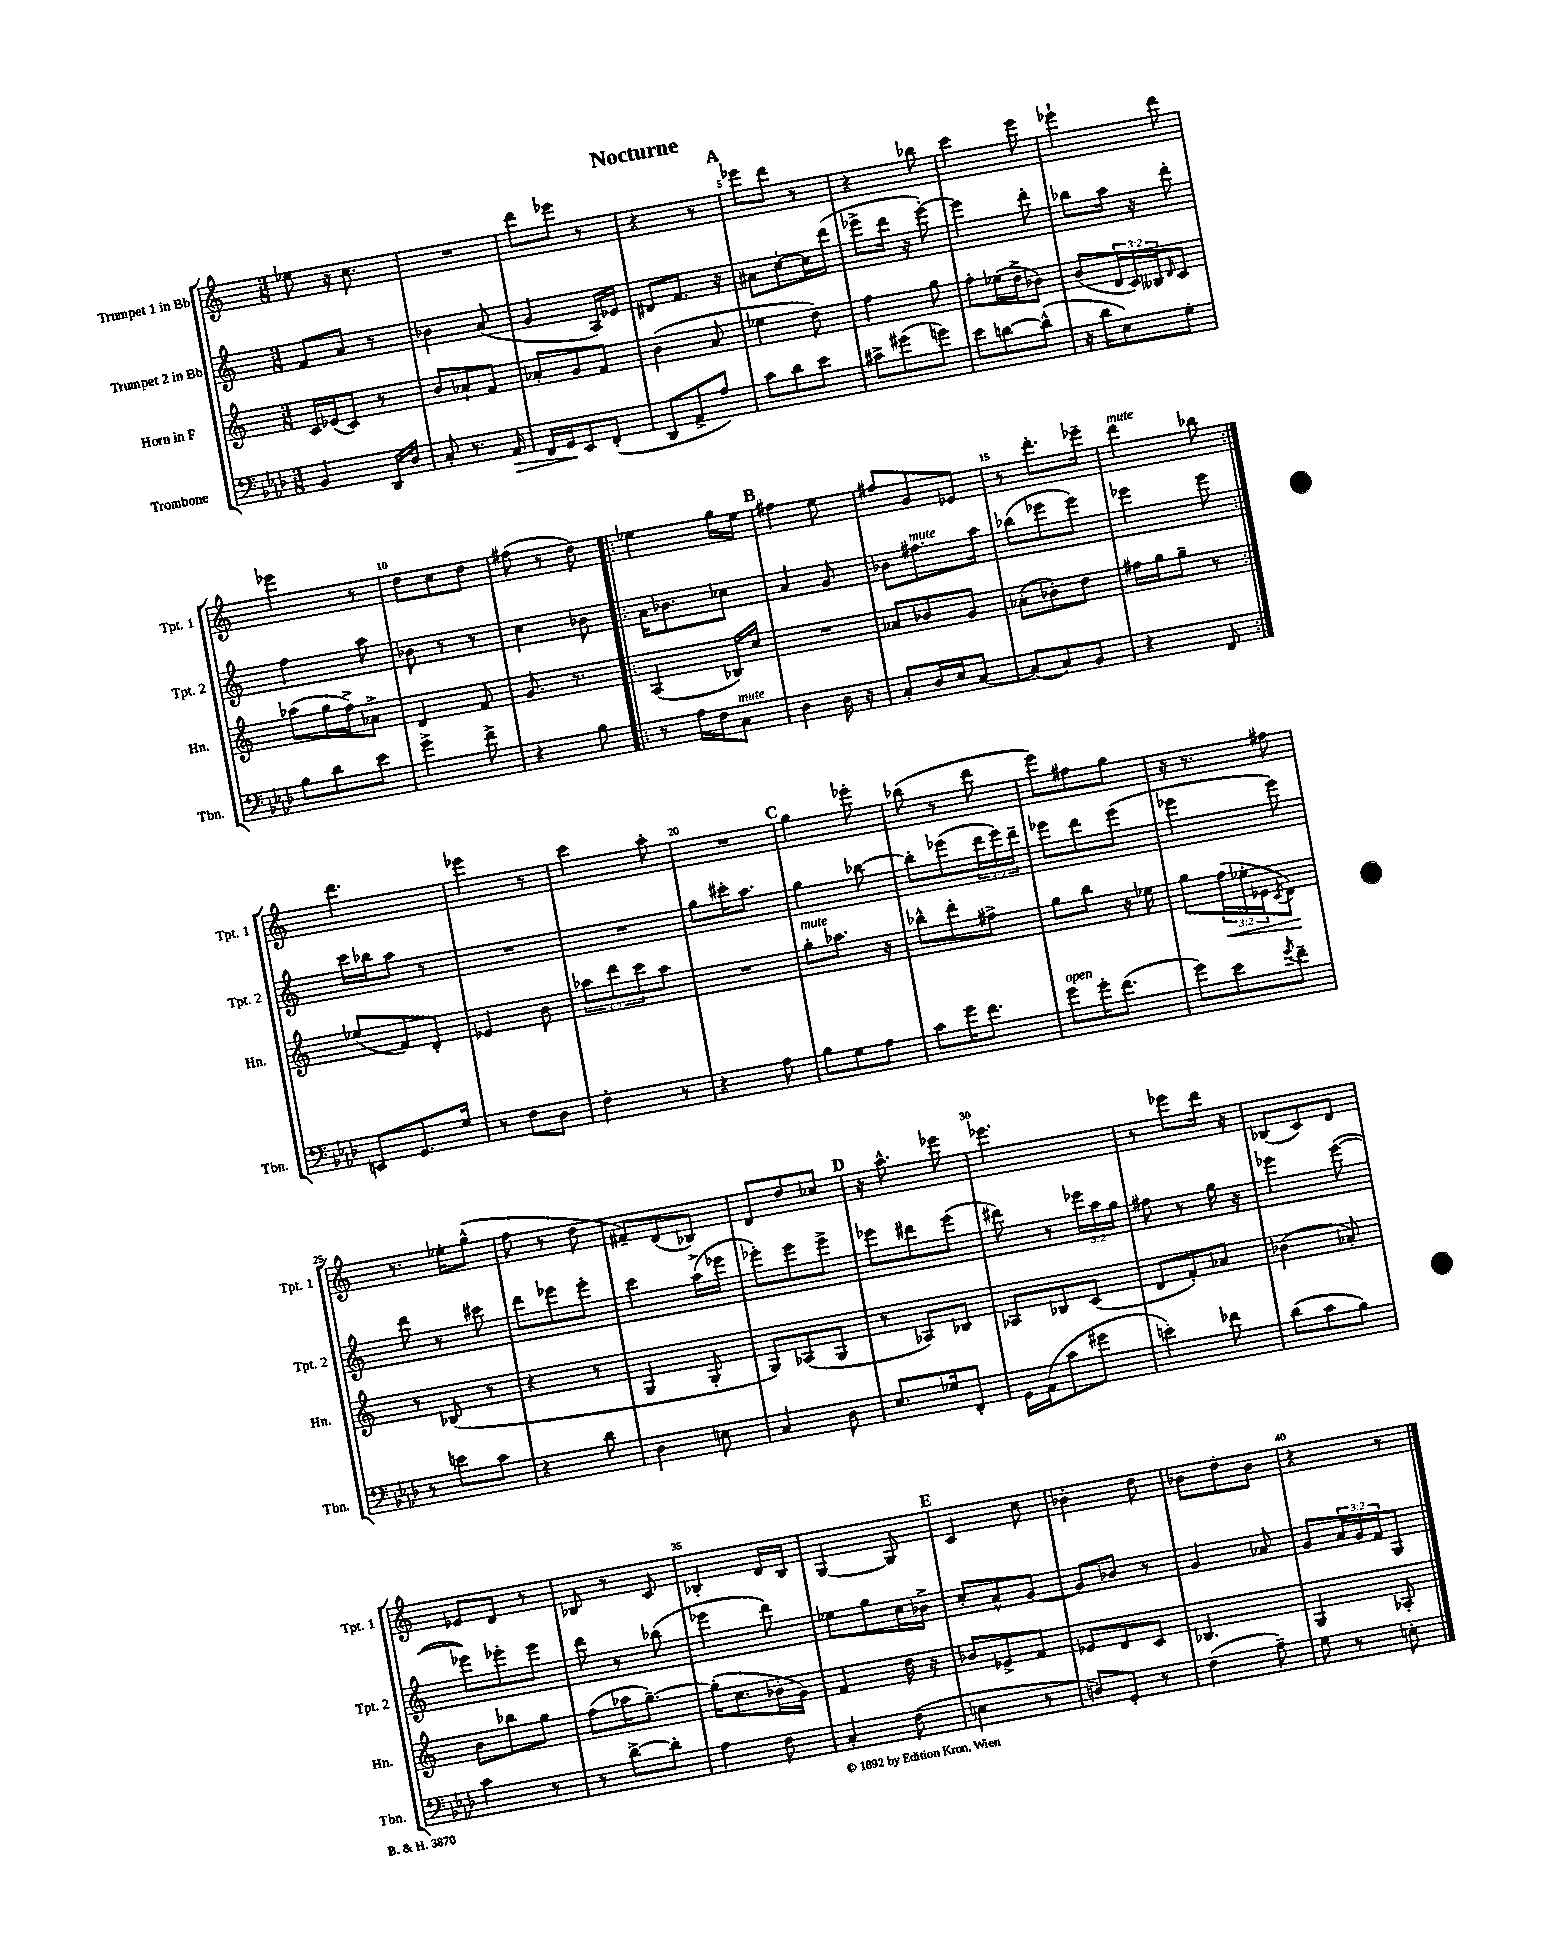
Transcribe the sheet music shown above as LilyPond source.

\header { title = "Nocturne" }
<<
\new StaffGroup <<
\new Staff = "s0" \with { instrumentName = "Trumpet 1 in Bb" shortInstrumentName = "Tpt. 1" } {
    \clef treble \key c \major \numericTimeSignature \time 3/8
    ees''8 r16 c''8. |
    R4. |
    d'''8 ees'''8 r8 |
    r4 r8 |
    \mark \markup { \bold "A" } ees'''8 d'''8 r8 |
    r4 bes''8 |
    c'''4 e'''8 |
    ees'''4-! d'''8 |
    ees'''4 r8 |
    d''8 c''8 d''8 |
    fis''8( r8 d''8) |
    \repeat volta 2 { ees''4 g''16 ees''16 |
    \mark \markup { \bold "B" } fis''4 e''8 |
    fis''8 g'8 ees'8 |
    r8 d'''8.-. ees'''16-- |
    d'''4^\markup { \italic "mute" } bes''8 | }
    d'''4. |
    ees'''4 r8 |
    c'''4 a''8-. |
    R4. |
    \mark \markup { \bold "C" } g''4 ees'''8-. |
    bes''8( r8 d'''8 |
    e'''8) fis''8 g''8 |
    r16 r8. fis''8 |
    r8. ees''16-. g''8-^( |
    f''8 r8 d''8 |
    fis'8--) d'8( bes8) |
    d'8 d''8 ces''8 |
    \mark \markup { \bold "D" } r16 a''8.-^ ees'''8 |
    ees'''4. |
    r8 ees'''8 d'''16 r16 |
    bes8( c'8) d'8 |
    ees'8 d'8 r8 |
    bes8 r8 c'8 |
    bes4-. d'16 bes16 |
    g4~ g8 |
    \mark \markup { \bold "E" } c'4 c''8 |
    bes'4-. d''8 |
    bes'8 d''8-. bes'8 |
    r4 r8 \bar "|." |
}
\new Staff = "s1" \with { instrumentName = "Trumpet 2 in Bb" shortInstrumentName = "Tpt. 2" } {
    \clef treble \key c \major \numericTimeSignature \time 3/8 \override Staff.TupletNumber.text = #tuplet-number::calc-fraction-text
    f'8 a'8 r8 |
    bes'4 a'8( |
    g'4 a16) ees'16 |
    dis'8 f'8. r16 |
    \mark \markup { \bold "A" } ais'8 c''8~-. c''16 d'''16( |
    ees'''8-> d'''16 r16 ees'''8~-.) |
    ees'''4 d'''8-. |
    bes''8 a''16 r16 d'''8-. |
    f''4 a''8 |
    bes'8 r8 r8 |
    c''4 bes'8 |
    \repeat volta 2 { a'16 bes'8. ces''8 |
    \mark \markup { \bold "B" } a'4 g'8 |
    bes'8 fis''8.^\markup { \italic "mute" } a''16 |
    bes''8( ees'''8 ees'''8) |
    ees'''4 ees'''8 | }
    c'''16 bes''16 a''8 r8 |
    R4. |
    R4. |
    g''8 cis'''16-. a''8. |
    \mark \markup { \bold "C" } g''4 bes''8~ |
    bes''8-. ees'''8( \tuplet 3/2 { d'''16 ees'''16) d'''16-- } |
    ees'''8 d'''8 ees'''8( |
    ees'''4 ees'''8) |
    d'''8 r8 cis'''8 |
    d'''8 ees'''8 ees'''8-. |
    c'''4 a''16->( ees'''16 |
    ees'''8-.) ees'''8 ees'''8-> |
    \mark \markup { \bold "D" } ees'''8 dis'''8 ees'''8( |
    dis'''8) r8 \tuplet 3/2 { ees'''16 a''16 g''16 } |
    fis''8 r8 g''16 r16 |
    ees'''4 ees'''8~( |
    ees'''8) ees'''8-. ees'''8 |
    d'''8 r8 bes''8( |
    ees'''4 d'''8) |
    ees''8 g''8 c''16 bes'16-> |
    \mark \markup { \bold "E" } c''8-. a'8-^ g'8~ |
    g'8 bes'8 r8 |
    g'4 aes'8 |
    g'8 \tuplet 3/2 { a'16 g'16 f'16 } g8 \bar "|." |
}
\new Staff = "s2" \with { instrumentName = "Horn in F" shortInstrumentName = "Hn." } {
    \clef treble \key c \major \numericTimeSignature \time 3/8 \override Staff.TupletNumber.text = #tuplet-number::calc-fraction-text
    c'16 ees'16( c'8) r8 |
    b'8 aes'8-! f'8 |
    aes'8-. g'8 f'8 |
    b'4( a'8 |
    \mark \markup { \bold "A" } ees''4 d''8) |
    f''4 g''8 |
    f''8-. ees''16( d''16-> bes'8) |
    b'8( \tuplet 3/2 { d'16 c'16) beses16 } \grace { d'16 } c'8 |
    aes''8( g''16 f''16->) aes'8-> |
    d'4 f'8 |
    g'8. r8. |
    \repeat volta 2 { a4( bes16) c''16 |
    \mark \markup { \bold "B" } R4. |
    aes'8 bes'8 g'8 |
    aes'8-.( bes'8-.) d''8 |
    fis''16 g''16 g''8-- r8 | }
    ees''8( f'8) d'8-. |
    ees'4 b'8 |
    \tuplet 3/2 { aes''8 d'''8 c'''8 } aes''8 |
    R4. |
    \mark \markup { \bold "C" } g''8-.^\markup { \italic "mute" } aes''8. r16 |
    bes''8-^ d'''8-. fis''8-> |
    g''8 b''8 r16 ees''16 |
    g''8 \tuplet 3/2 { f''16\<( ees''16-. ees'16 } \acciaccatura { c'8 } d'8\!) |
    r8 bes8( r8 |
    r4 r8 |
    g4 g8-. |
    g8) aes8( g8 |
    \mark \markup { \bold "D" } r8 aes8) bes8 |
    aes8 bes8 c'8( |
    d'8 f'8-.) aes'8 |
    bes'4( aes'8-.) |
    b'8 bes''8 g''8 |
    f''8( aes''16 g''8.~--) |
    g''16-.( c''8. bes'16-. g'16) |
    f'4 d''16 r16 |
    \mark \markup { \bold "E" } bes'8 ees'8-> f'8 |
    ees'8 d'8 c'8 |
    bes4. |
    g4 aes8-. \bar "|." |
}
\new Staff = "s3" \with { instrumentName = "Trombone" shortInstrumentName = "Tbn." } {
    \clef bass \key aes \major \numericTimeSignature \time 3/8
    bes,4 des,16 des16 |
    c8-. r8. aes,16\> |
    f,16 g,16\! ees,8 f,8-.( |
    des,8 aes,8-> aes8) |
    \mark \markup { \bold "A" } c'8 des'8 ees'8 |
    cis'8-> gis'8( g'8) |
    ees'8 d'8~ d'8-^( |
    r16 des'16 ees8) g8-. |
    bes8 des'8 ees'8 |
    g'4-> f'8-> |
    r4 bes8 |
    \repeat volta 2 { r8 aes16 f16 c8^\markup { \italic "mute" } |
    \mark \markup { \bold "B" } des4 des16 r16 |
    c8-. des16 ees16 c8~ |
    c8( c8) bes,8 |
    r4 f,8 | }
    e,8 g,8. g16 |
    r8 f8 des8 |
    f4-. r8 |
    r4 aes8 |
    \mark \markup { \bold "C" } bes8 g8 aes8 |
    c'8 g'16 f'8. |
    g'8^\markup { \italic "open" } g'16-. f'8.( |
    g'8) ees'8 \acciaccatura { g'8 } f'8-- |
    r8 e'8 c'8 |
    r4 des'8 |
    des4 e8 |
    c4 des8 |
    \mark \markup { \bold "D" } ees8. ges16 f,8-. |
    g,16 aes,16( c'8 gis'8 |
    e'4-.) fes'8 |
    des'8( c'8 bes8) |
    c'4 r8 |
    r8 des'8~-> des'8-. |
    aes4 f8 |
    c4-. f8( |
    \mark \markup { \bold "E" } e4 r8 |
    d8) g,8-. r8 |
    f4( aes8--) |
    g8 r8 e8-. \bar "|." |
}
>>
>>
\layout { \context { \Score \override BarNumber.break-visibility = ##(#f #t #t) barNumberVisibility = #(every-nth-bar-number-visible 5) } }
